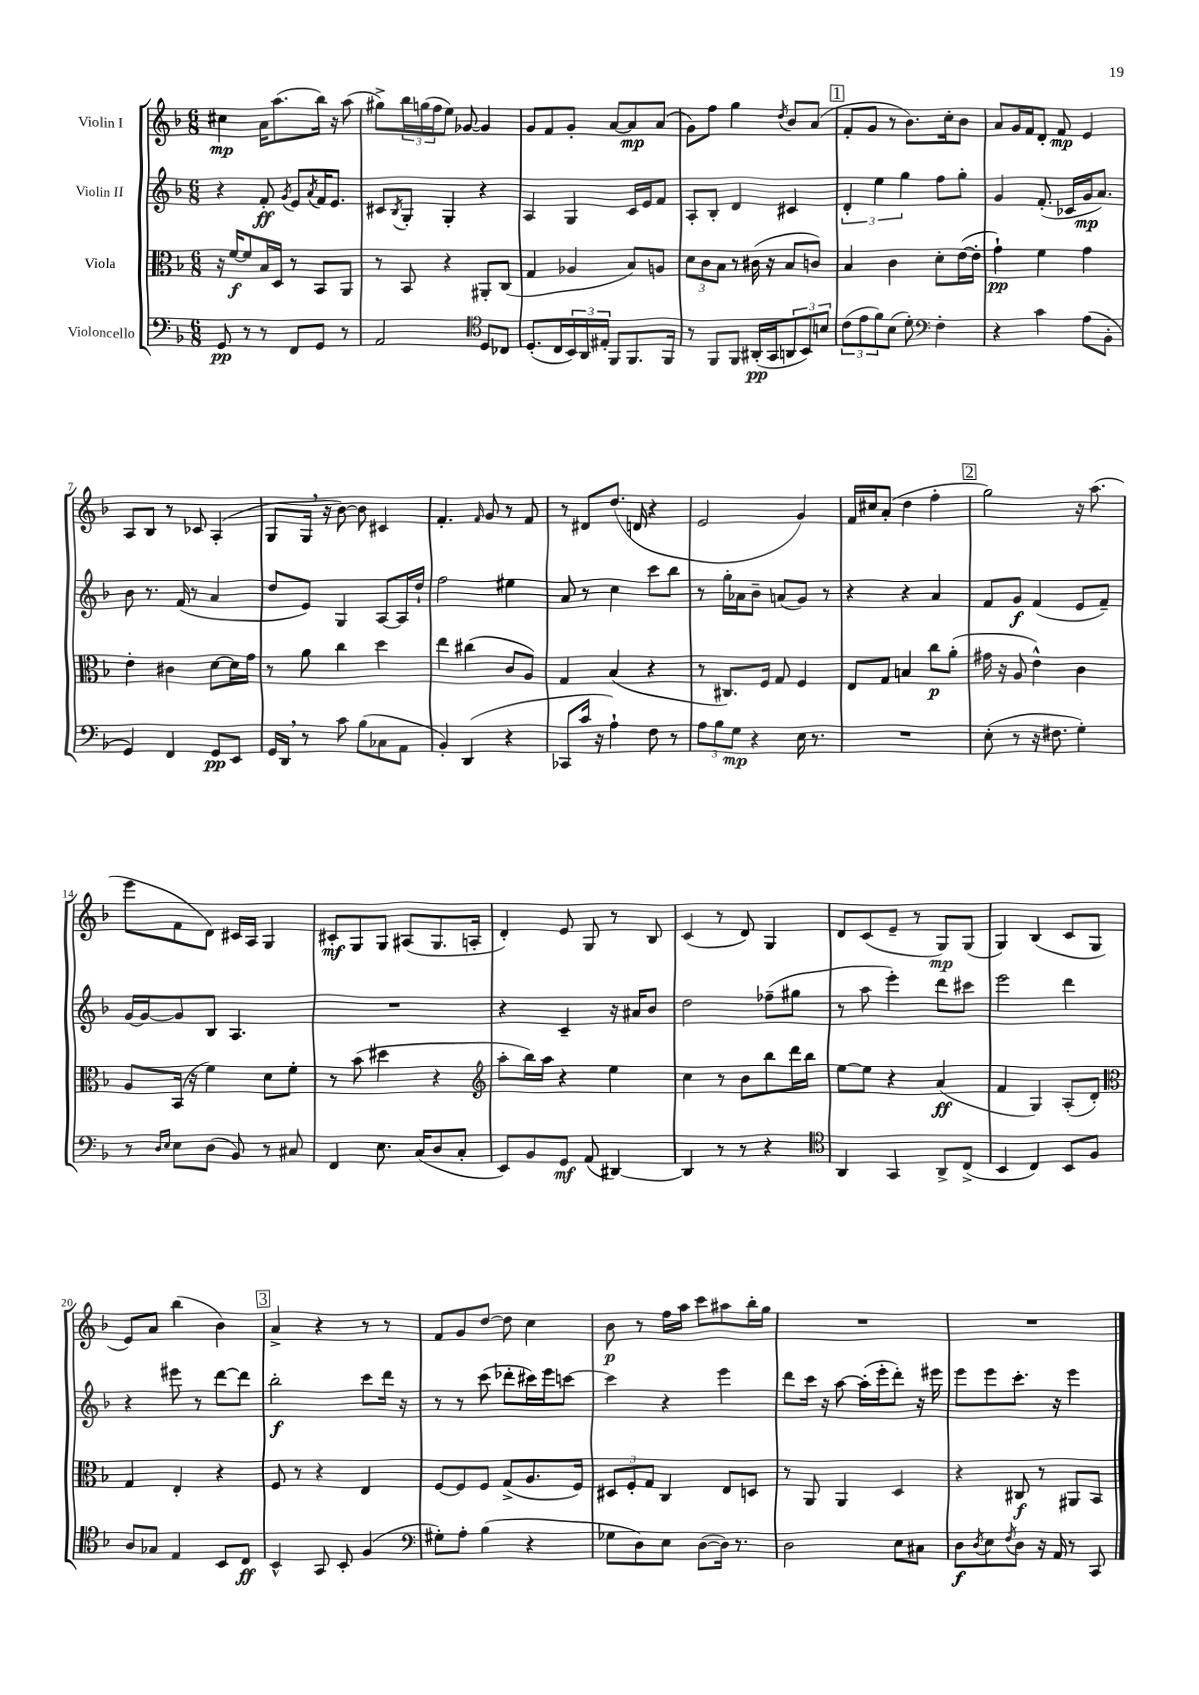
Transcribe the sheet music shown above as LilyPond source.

<<
\new StaffGroup <<
\new Staff = "s0" \with { instrumentName = "Violin I" } {
    \clef treble \key f \major \numericTimeSignature \time 6/8
    cis''4\mp a'16 a''8.( bes''16) r16 a''8( |
    gis''8->) \tuplet 3/2 { bes''16 g''16( f''16 } e''8) ges'8~ ges'4 |
    g'8 f'8 g'8-. a'8~ a'8\mp a'8( |
    g'8) f''8 g''4 \acciaccatura { d''8 } bes'8 a'8( |
    \mark \markup { \box "1" } f'8-. g'8 r8 bes'8.) c''16-. bes'8 |
    a'8 g'16 f'16 d'8-. f'8\mp e'4 |
    a8 bes8 r8 ces'8 a4-.( |
    g8 g16 \breathe r16 bes'8~) bes'8 cis'4 |
    f'4.-. \grace { f'16 } g'8 r8 f'8 |
    r8 dis'8 d''8.( d'16 r4 |
    e'2 g'4) |
    f'16 cis''16 a'8-.( d''4 f''4-. |
    \mark \markup { \box "2" } g''2) r16 a''8.( |
    e'''8 f'8 d'8) cis'16 a16 g4 |
    cis'8-.\mf g8 g8 ais8( g8. a16-. |
    d'4-.) e'8 g8 r8 bes8 |
    c'4( r8 d'8) g4 |
    d'8 c'8( e'8-- r8 g8\mp) g8( |
    g4) bes4( c'8 g8 |
    e'8) a'8 bes''4( bes'4) |
    \mark \markup { \box "3" } a'4-> r4 r8 r8 |
    f'8 g'8 d''8~ d''8 c''4 |
    bes'8\p r8 f''16 a''16 c'''8 ais''8 bes''16-. g''16 |
    R2. |
    R2. \bar "|." |
}
\new Staff = "s1" \with { instrumentName = "Violin II" } {
    \clef treble \key f \major \numericTimeSignature \time 6/8
    r4 f'8-.\ff \acciaccatura { g'8 } e'8 \acciaccatura { a'8 } f'16 e'8. |
    cis'8 \acciaccatura { bes8 } g8-. g4-. r4 |
    a4 g4 c'16 e'16 f'8 |
    a8-. bes8-. d'4 cis'4 |
    \mark \markup { \box "1" } \tuplet 3/2 { d'4-. e''4 g''4 } f''8 g''8-. |
    g'4 f'8.-.( ces'16 g'16\mp a'8.) |
    bes'8 r8. f'16( r8 a'4 |
    d''8 e'8) g4 a8~ a16 d''16-! |
    f''2 eis''4 |
    a'8 r8 c''4 c'''8 bes''8 |
    r8 g''16-. aes'16 bes'8-- a'8( g'8) r8 |
    r4 r4 a'4 |
    \mark \markup { \box "2" } f'8 g'8\f f'4( e'8 f'8--) |
    g'16~ g'16~ g'8 bes8 a4. |
    R2. |
    r4 c'4-- r16 ais'16 bes'8 |
    d''2 fes''8--( gis''8 |
    r8 a''8 e'''4-.) d'''8 cis'''8 |
    e'''2 d'''4 |
    r4 eis'''8 r8 d'''8~ d'''8 |
    \mark \markup { \box "3" } bes''2-.\f c'''8 d'''16 r16 |
    r8 r8 c'''8( des'''8-. cis'''16) e'''16 c'''8~ |
    c'''4 r4 e'''4 |
    d'''8 c'''16 r16 a''8~ a''16-.( e'''16-. d'''8-.) r16 eis'''16 |
    e'''8 e'''8 c'''8.-. r16 e'''4 \bar "|." |
}
\new Staff = "s2" \with { instrumentName = "Viola" } {
    \clef alto \key f \major \numericTimeSignature \time 6/8
    r16 f'16~\f f'8 bes16 d16 r8 bes,8 a,8 |
    r8 bes,8 r4 ais,8-. c8( |
    g4 aes4 bes8) a8 |
    \tuplet 3/2 { d'8 c'8 bes8 } r8 cis'16( r16 bes8 c'8) |
    \mark \markup { \box "1" } bes4 c'4 d'8-. e'16~( e'16-. |
    g'4-!\pp) f'4 g'4 |
    e'4-. cis'4 d'8~ d'16 g'16 |
    r8 a'8 c''4 d''4 |
    e''4 cis''4( c'8 a8) |
    g4 bes4( r4 |
    r8 cis8.) f16 g8 f4 |
    e8 g8 b4 c''8\p a'8-.( |
    \mark \markup { \box "2" } gis'16 r16 a8 e'4-^) c'4 |
    a8 bes,16( r16 f'4) d'8 f'8-. |
    r8 bes'8( dis''4 r4 |
    \clef treble a''8-. bes''16) a''16 r4 e''4 |
    c''4 r8 bes'8 bes''8 d'''16 bes''16 |
    e''8~ e''8 r4 a'4\ff( |
    f'4 g4) a8-.( d'8-.) |
    \clef alto g4 e4-. r4 |
    \mark \markup { \box "3" } f8 r8 r4 e4 |
    f8~ f8 f8 g8->( a8. f16) |
    \tuplet 3/2 { dis8 f8-. g8 } c4 e8 d8 |
    r8 a,8 a,4 d4 |
    r4 cis8\f r8 ais,8 bes,8 \bar "|." |
}
\new Staff = "s3" \with { instrumentName = "Violoncello" } {
    \clef bass \key f \major \numericTimeSignature \time 6/8
    g,8\pp r8 r8 f,8 g,8 r8 |
    a,2 \clef tenor d8 ces8 |
    d8.-.( c16 \tuplet 3/2 { bes,16) a,16 eis16-. } f,8 f,8. f,16 |
    r8 f,8 f,8 ais,16-.\pp( g,16 \tuplet 3/2 { a,8 bes,8) b8 } |
    \mark \markup { \box "1" } \tuplet 3/2 { c'8( e'8 f'8) } bes8( d'8-.) \clef bass f4-. |
    r4 c'4 a8( bes,8-. |
    g,4) f,4 g,8\pp e,8 |
    g,16 d,16 \breathe r8 c'8 bes8( ces8 a,8 |
    bes,4-.) d,4( r4 |
    ces,8 c'16 r16 a4-!) f8 r8 |
    \tuplet 3/2 { a8 bes8 g8\mp } r4 e16 r8. |
    R2. |
    \mark \markup { \box "2" } e8-.( r8 r16 fis8. g4-.) |
    r8 \grace { d16 e16 } e8 d8( bes,8) r8 cis8 |
    f,4 e8. c16( d8 c8-. |
    e,8) bes,8 g,8\mf a,8( dis,4~) |
    dis,4 r8 r8 r4 |
    \clef tenor a,4 g,4 a,8-> c8->( |
    bes,4 c4) bes,8 f8 |
    a8 ges8 e4 bes,8 c8\ff |
    \mark \markup { \box "3" } bes,4-^ g,8 bes,8-. f4( |
    \clef bass gis8-.) a8-. bes4( r4 |
    ges8 d8) e8 d8~( d16) r8. |
    d2 e8 cis8 |
    d8\f \acciaccatura { d8 } e8 \acciaccatura { f8 } d8 r16 a,16 r8 c,8 \bar "|." |
}
>>
>>
